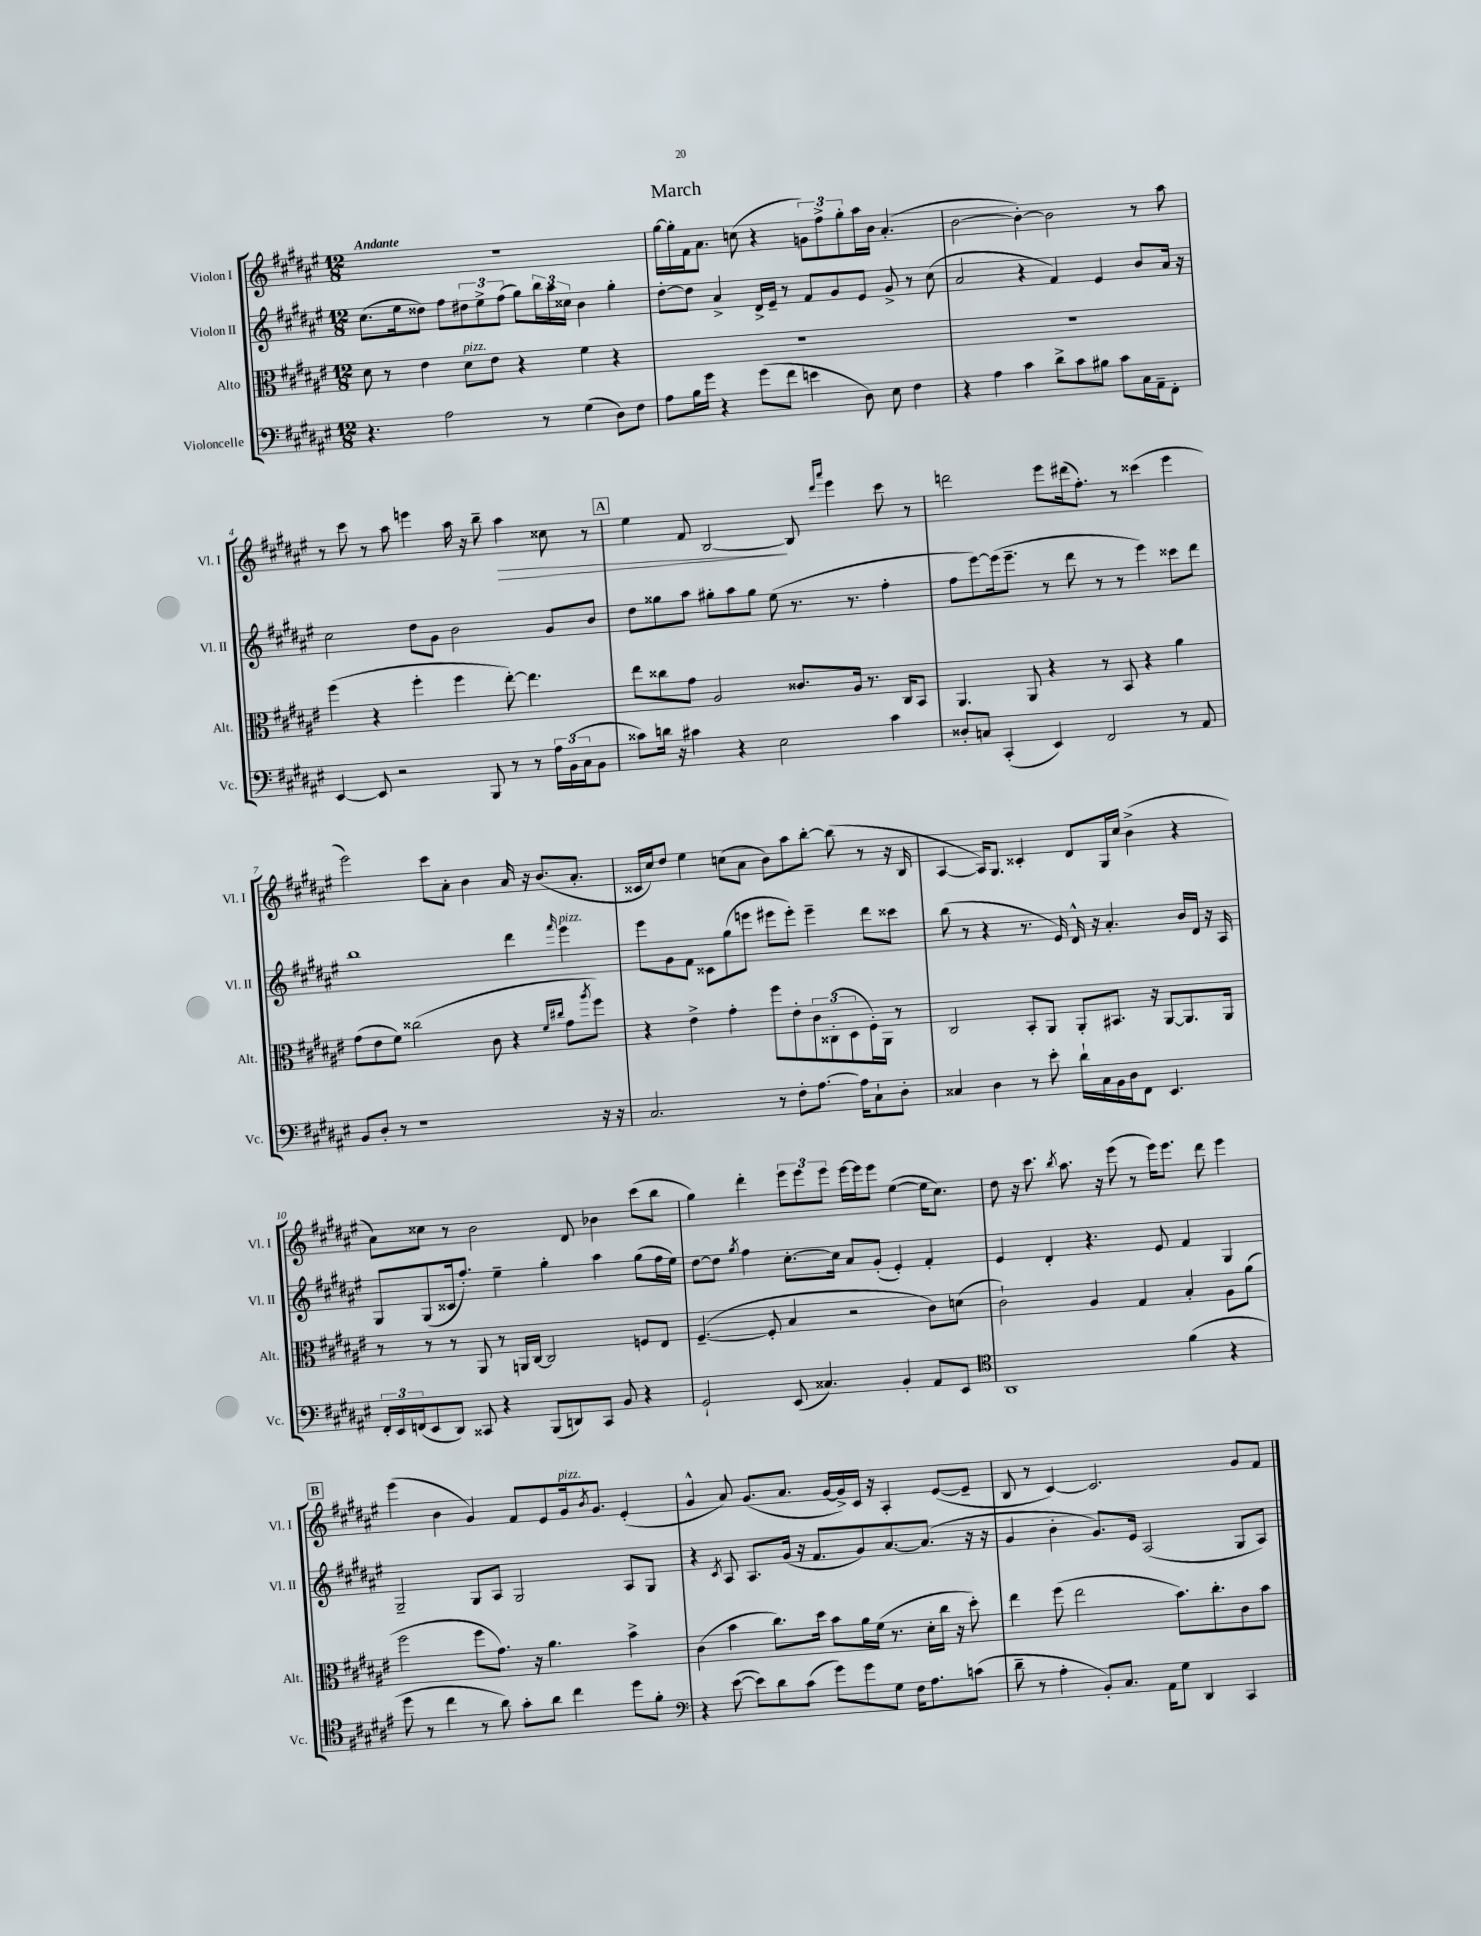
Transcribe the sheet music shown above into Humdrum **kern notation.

**kern	**kern	**kern	**kern
*staff4	*staff3	*staff2	*staff1
*clefF4	*clefC3	*clefG2	*clefG2
*k[f#c#g#d#a#e#]	*k[f#c#g#d#a#e#]	*k[f#c#g#d#a#e#]	*k[f#c#g#d#a#e#]
*M12/8	*M12/8	*M12/8	*M12/8
4.r	8d#	(8.cc#	1.r
.	8r	.	.
.	.	16ee#	.
.	4e#	8dd##)	.
2A#	.	8ff#	.
.	8d#	12dd#	.
.	.	12ee#^	.
.	8e#	.	.
.	.	(12ff#	.
.	4r	8gg#)	.
8r	.	24bb	.
.	.	24aa#	.
.	.	24cc##	.
(4G#	4f#	4b	.
8D#)	4r	4gg#'	.
8F#	.	.	.
=	=	=	=
8A#	1.r	[8dd#'	[16gg#
.	.	.	16gg#']
16B	.	8dd#]	16f#
16g#	.	.	8.a#
4r	.	4a#^	.
.	.	.	(8cc
(8g#	.	16d#^	4r
.	.	16e#~	.
8f#	.	8r	.
4e	.	8f#	12g)
.	.	.	12ff#^
.	.	8g#	.
.	.	.	12gg#'
8D#)	.	8e#	16aa#
.	.	.	16b
8E#	.	8g#^	(4.a#'
4F#	.	8r	.
.	.	(8cc#	.
=	=	=	=
4r	1.r	2a#	[2b
4A#	.	.	.
4c#	.	4r	4b'_)
8d#^	.	4f#)	2b]
8c#	.	.	.
8B#	.	4e#	.
8c#	.	.	.
16C#	.	8b	8r
16AA#~	.	.	.
8FF#'	.	16a#	8aa#
.	.	16r	.
=	=	=	=
[4EE#	(4ff#	2cc#	8r
.	.	.	8ccc#
8EE#]	4r	.	8r
2r	.	.	8aa#
.	4ff#'	8dd#	4eee
.	.	8g#	.
.	4ff#	2b	16aa#
.	.	.	16r
8BBB	.	.	8bb~
8r	[8ee#')	.	4aa#
8r	4.ee#]	.	.
24A#	.	8g#	8cc##
(24BB	.	.	.
24C#	.	.	.
8BB	.	8b	8r
=	=	=	=
8c##)	8ee#	8dd#	4ee#
16d	8cc##	8gg##	.
16r	.	.	.
4c#	8g#	8aa#	8f#
.	2A#	8gg#'	[2B
4r	.	8aa#	.
.	.	8gg#	.
2E#	.	(8ee#	.
.	8.c##	8.r	8B]
.	.	.	16qqddd#
.	.	.	16qqaaa#
.	.	.	4eee#
.	16A#	8.r	.
.	8.r	.	.
4c#	.	4ff#'	8ccc#
.	16C#	.	.
.	8BB	.	8r
=	=	=	=
8D##'	4.AA#	8ff#	2ddd
8C	.	[8eee#)	.
(4CC#'	.	(16eee#]	.
.	.	8.eee#~	.
.	8AA#	.	.
4EE#)	4r	8r	8eee#
.	.	8ddd#	(16ddd#
.	.	.	8.ff#')
2FF#	8r	8r	.
.	8BB	8r	8r
.	4r	4eee#)	(4ccc##
8r	4a#	8ccc##	4eee#
8AA#	.	8ddd#	.
=	=	=	=
8BB	(8g#	1bb	2eee#)
8D#'	8e#	.	.
8r	8f#)	.	.
1r	(2cc##	.	.
.	.	.	8ccc#
.	.	.	8a#'
.	.	.	4b
.	8c#	.	.
.	4r	4ddd#	16a#
.	.	.	16r
.	.	.	(8.b
.	16qqf#	.	.
.	16qqcc#	16qqfff#	.
.	8g#	4eee#	.
.	.	.	8.a#'
.	8qaa#	.	.
16r	8ff#)	.	.
16r	.	.	.
=	=	=	=
2.C#	4r	8eee#	16c##
.	.	.	16cc#)
.	.	8g#	8dd#
.	4e#^	8f#	4ee#
.	.	8c##	.
.	4g#'	(8gg#	(8cc
.	.	8eee	8a#
8r	8ff#	8eee#	8b)
8F#'	8e#'	8eee#')	8aa#
[8.A#	12c#	4eee#~	[8bb'
.	(12C##'	.	.
.	.	.	(8bb]
.	12D#	.	.
16A#]	.	.	.
8C#`	16F#')	8ddd#	8r
.	16AA#	.	.
8D#'	8r	8ccc##	16r
.	.	.	16B
=	=	=	=
4C##	2C#	(8bb	[4A#
.	.	8r	.
4D#	.	4r	16A#])
.	.	.	8.G#
8r	8BB'	8.r	4c##'
8e#'	8AA#	.	.
.	.	16e#)	.
16d#`	8AA#'	16d#^^	8d#
16C##	.	16r	.
16BB	8.BB#	4.a#'	16G#
16D#	.	.	16cc#
8FF#	.	.	(4b^
.	16r	.	.
4.EE#	[8AA#	.	.
.	8.AA#]	16b	4r
.	.	16d#	.
.	.	16r	.
.	16AA#	16A#	.
=	=	=	=
24FF#'	8r	8G#	8a#)
24EE#	.	.	.
(24FF	.	.	.
8EE#	8r	(8G#	8cc##
8DD#)	8r	16c##	8r
.	.	8.ff#')	.
8CC##	8AA#	.	2b
4r	8r	4ee#~	.
.	16AA	.	.
.	[16C#	.	.
(8BBB	2C#]	4gg#'	.
8DD)	.	.	8d#
8CC##	.	4aa#	4b-
8BB	.	.	.
4r	8F	(8gg#	(8ccc#
.	8E#	16ff#	8bb
.	.	16ee#)	.
=	=	=	=
2GG#`	([4.F#~	[8dd#	4gg#)
.	.	8dd#]	.
.	.	8qgg#	.
.	.	4ff#	4ddd#'
.	8F#']	.	.
(8EE#	4B	[8.cc#'	12eee#
.	.	.	12eee#
4.C##)	.	.	.
.	.	.	12eee#
.	.	16cc#]	.
.	2r	8a#	[16eee#
.	.	.	16eee#]
.	.	(8g#'	8eee#
4BB'	.	4e#')	([4ee#
8AA#	8c#)	4f#'	16ee#]
.	.	.	8.cc#)
8EE#	(8d	.	.
=	=	=	=
*clefC4	*	*	*
1AA#	2c#`)	4e#	8dd#
.	.	.	16r
.	.	.	8.ccc#
.	.	4d#'	.
.	.	.	8qbb
.	.	.	8.aa#
.	4A#	4.r	.
.	.	.	16r
.	.	.	(8eee#
.	4G#	.	8r
.	.	8e#	16eee#)
.	.	.	8.eee#
(4f#	4B'	4f#	.
.	.	.	8ddd#
4r	8A#	4G#	4eee#
.	(8a#	.	.
=	=	=	=
8dd#	2ff#	2G#~	(4eee#
8r	.	.	.
4cc#	.	.	4b
8r	8ff#	8G#	4g#)
8a#)	8.g#)	8A#	.
8g#'	.	2G#	8f#
.	16r	.	.
8a#	4.a#	.	8e#
4cc#	.	.	16g#
.	.	.	8qb
.	.	.	8.g#
8dd#	4b^	8A#	(4e#'
8f#'	.	8G#	.
=	=	=	=
*clefF4	*	*	*
4r	(4c#	4r	4g#^^
.	.	8qc#	.
([8e#	4b	8A#	8a#)
8e#])	.	8.A#	(8.g#
8d#	8.cc#)	.	.
.	.	(16g#	8.a#
(8c#	.	16r	.
.	16dd#	8.f#	.
8g#)	8b	.	[16g#
.	.	.	16g#^])
8g#	16a#	8g#)	16c#
.	(16f#	.	16r
8G#	8.r	[8.a#	4A#'
16F#	.	.	.
8.A#	16d#'	(8.a#]	.
.	16cc#	.	([8e#
.	16r	.	.
(8c	8dd#')	16r	8e#~]
.	.	16r	.
=	=	=	=
8d#~	4ee#	4g#	8B
8r	.	.	8r
4A#'	(8ff#	4b'	[4c#)
.	2ee#	.	.
8BB')	.	8.g#)	2.c#]
8.C#	.	.	.
.	.	16e#	.
.	.	(2A#	.
16AA#	.	.	.
8G#	8.b)	.	.
4DD#	.	.	.
.	8.cc#'	.	.
4CC#	8c#	8G#	8g#
.	8b	8A#)	8f#
==	==	==	==
*-	*-	*-	*-
